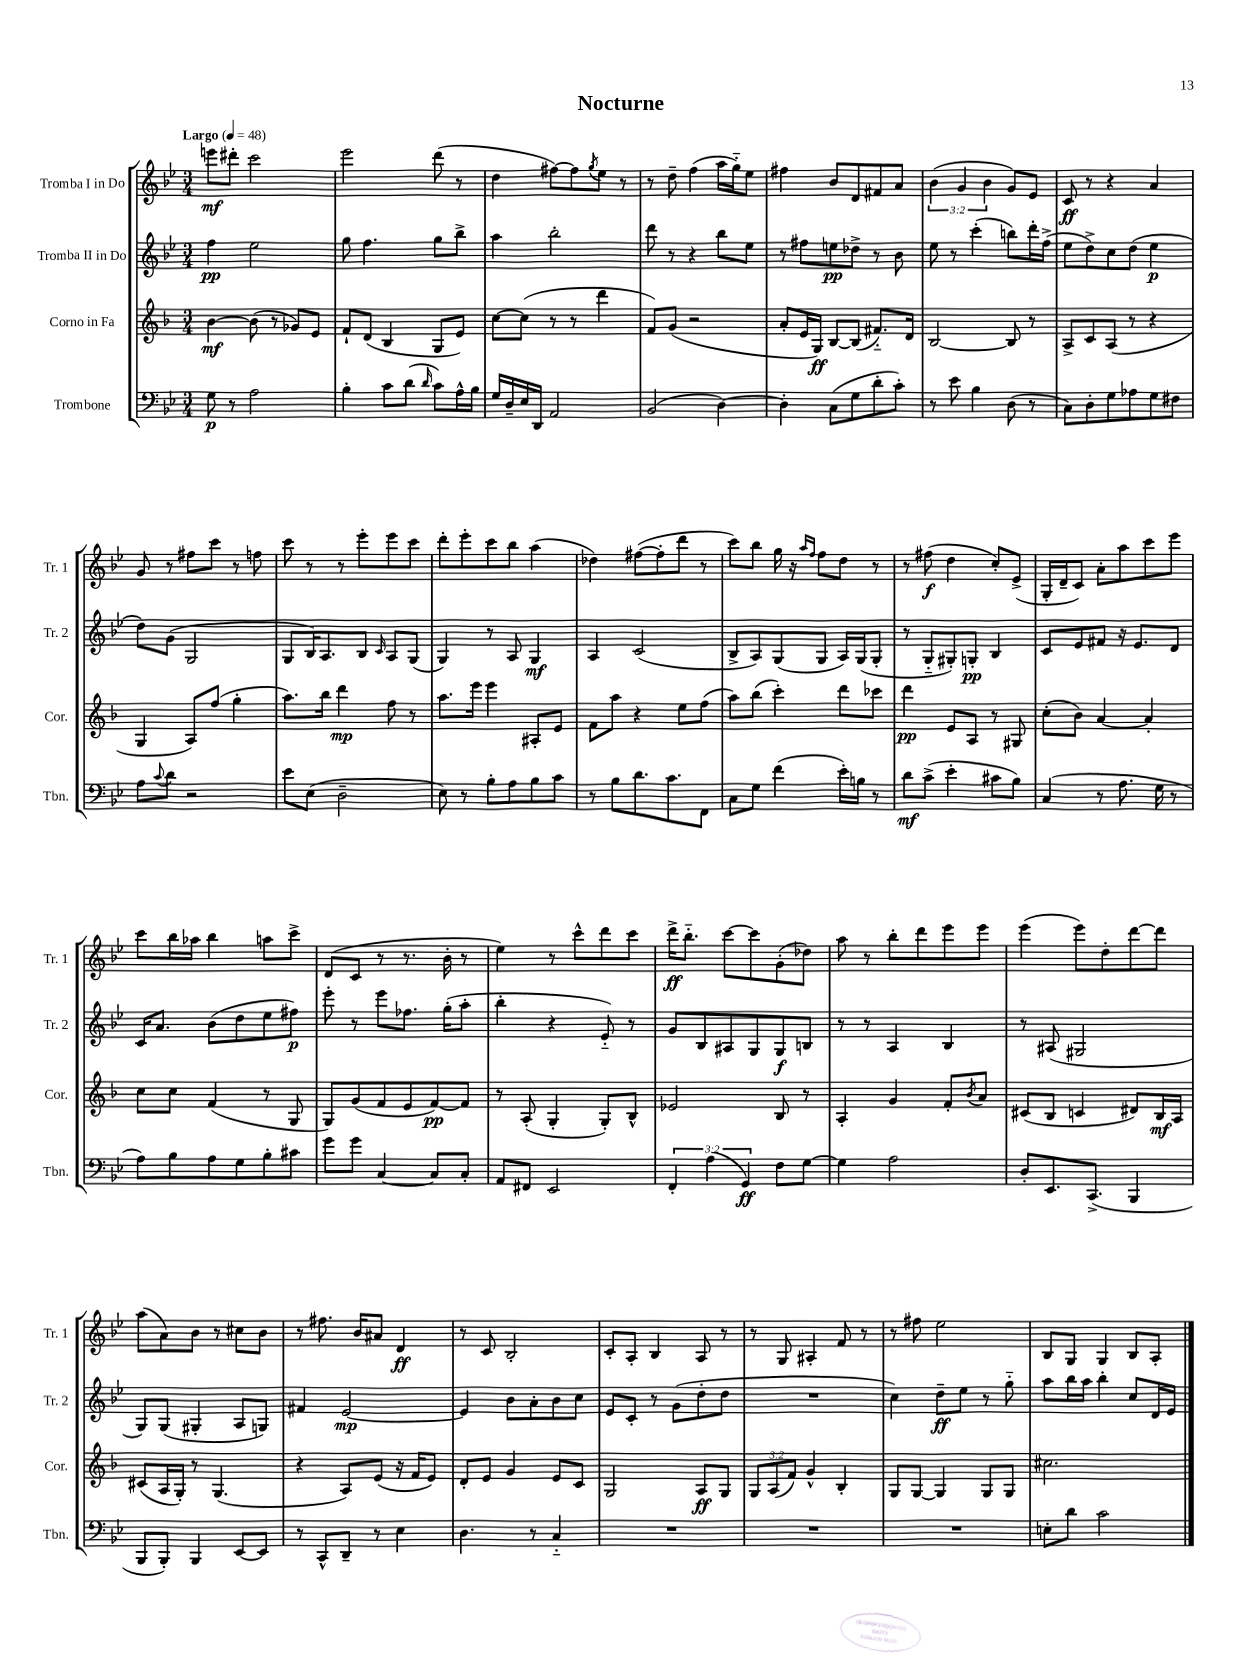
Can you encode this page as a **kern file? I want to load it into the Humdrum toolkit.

**kern	**dynam	**kern	**dynam	**kern	**dynam	**kern	**dynam
*part4	*part4	*part3	*part3	*part2	*part2	*part1	*part1
*staff4	*staff4	*staff3	*staff3	*staff2	*staff2	*staff1	*staff1
*I"Trombone	*	*I"Corno in Fa	*	*I"Tromba II in Do	*	*I"Tromba I in Do	*
*I'Tbn.	*	*I'Cor.	*	*I'Tr. 2	*	*I'Tr. 1	*
*clefF4	*	*clefG2	*	*clefG2	*	*clefG2	*
*k[b-e-]	*	*k[b-]	*	*k[b-e-]	*	*k[b-e-]	*
*M3/4	*	*M3/4	*	*M3/4	*	*M3/4	*
*MM48	*	*MM48	*	*MM48	*	*MM48	*
=1	=1	=1	=1	=1	=1	=1	=1
!	!	!	!	!	!	!LO:TX:a:B:t=Largo	!
8G\	p	[4b-\	mf	4ff\	pp	8eeen\L	mf
8r	.	.	.	.	.	8ddd#X'\J	.
2A\	.	(8b-\]	.	2ee-\	.	2ccc\	.
.	.	8r	.	.	.	.	.
.	.	8g-X/L)	.	.	.	.	.
.	.	8e/J	.	.	.	.	.
=2	=2	=2	=2	=2	=2	=2	=2
4B-'\	.	8f`/L	.	8gg\	.	2eee-\	.
.	.	(8d/J	.	4.ff\	.	.	.
8c\L	.	4B-/	.	.	.	.	.
(8d\J	.	.	.	.	.	.	.
16qqd/	.	.	.	.	.	.	.
8c\L)	.	8G/L	.	8gg\L	.	(8ddd\	.
16A^^\L	.	8e/J)	.	8bb-^\J	.	8r	.
16B-\JJ	.	.	.	.	.	.	.
=3	=3	=3	=3	=3	=3	=3	=3
16G/LL	.	[8cc\L	.	4aa\	.	4dd\	.
16D~/	.	.	.	.	.	.	.
16E-/	.	(8cc\J]	.	.	.	.	.
16DD/JJ	.	.	.	.	.	.	.
2AA/	.	8r	.	2bb-'\	.	[8ff#X\L)	.
.	.	8r	.	.	.	8ff#\]	.
.	.	.	.	.	.	8qgg/	.
.	.	4ddd\	.	.	.	8ee-\J	.
.	.	.	.	.	.	8r	.
=4	=4	=4	=4	=4	=4	=4	=4
(2BB-/	.	8f/L)	.	8ddd\	.	8r	.
.	.	(8g/J	.	8r	.	8dd~\	.
.	.	2r	.	4r	.	(4ff\	.
[4D\)	.	.	.	8bb-\L	.	16aa\LL	.
.	.	.	.	.	.	16gg\J)	.
.	.	.	.	8ee-\J	.	8ee-\J	.
=5	=5	=5	=5	=5	=5	=5	=5
4D'\]	.	8a'/L	.	8r	.	4ff#X\	.
.	.	16e/L	.	8ff#X\L	.	.	.
.	.	16G/JJ)	ff	.	.	.	.
(8C\L	.	[8B-/L	.	8een\	pp	8b-/L	.
8G\	.	(8B-/J]	.	8dd-X^\J	.	8d/	.
8d'\	.	8.f#X/L)	.	8r	.	8f#X/	.
8c'\J)	.	.	.	8b-\	.	8a/J	.
.	.	16d/Jk	.	.	.	.	.
=6	=6	=6	=6	=6	=6	=6	=6
8r	.	[2B-/	.	8ee-\	.	(6b-\	.
8e-\	.	.	.	8r	.	.	.
.	.	.	.	.	.	6g/	.
4B-\	.	.	.	(4ccc'\	.	.	.
.	.	.	.	.	.	6b-\	.
(8D\	.	8B-/]	.	8bbn\L)	.	8g/L)	.
8r	.	8r	.	16ddd'\L	.	8e-/J	.
.	.	.	.	(16ff^\JJ	.	.	.
=7	=7	=7	=7	=7	=7	=7	=7
8C\L)	.	8A^/L	.	8ee-\L	.	8c/	ff
8D'\	.	8c/	.	8dd^\)	.	8r	.
8G\	.	(8A/J	.	8cc\	.	4r	.
8A-X\	.	8r	.	(8dd\J	.	.	.
8G\	.	4r	.	4ee-\	p	4a/	.
8F#X\J	.	.	.	.	.	.	.
!!LO:LB:g=z
=8	=8	=8	=8	=8	=8	=8	=8
8A\L	.	4G/	.	8dd\L)	.	8g/	.
8qqc/	.	.	.	.	.	.	.
8d\J	.	.	.	(8g\J	.	8r	.
2r	.	8A/L)	.	2G/	.	8ff#X\L	.
.	.	(8ff/J	.	.	.	8ccc\J	.
.	.	4gg'\	.	.	.	8r	.
.	.	.	.	.	.	8ffn\	.
=9	=9	=9	=9	=9	=9	=9	=9
8e-\L	.	8.aa\L)	.	8G/L	.	8ccc\	.
(8E-\J	.	.	.	16B-/K)	.	8r	.
.	.	16bb-\Jk	.	8.A/	.	.	.
2D~\	.	4ddd\	mp	.	.	8r	.
.	.	.	.	8B-/J	.	8eee-'\L	.
.	.	.	.	16qqc/	.	.	.
.	.	8ff\	.	8A/L	.	8eee-\	.
.	.	8r	.	(8G/J	.	8ccc\J	.
=10	=10	=10	=10	=10	=10	=10	=10
8E-\)	.	8.aa\L	.	4G/)	.	8ddd'\L	.
8r	.	.	.	.	.	8eee-'\	.
.	.	16eee\Jk	.	.	.	.	.
8B-'\L	.	4eee\	.	8r	.	8ccc\	.
8A\	.	.	.	8A/	.	8bb-\J	.
8B-\	.	8A#X'/L	.	4G/	mf	(4aa\	.
8c\J	.	8e/J	.	.	.	.	.
=11	=11	=11	=11	=11	=11	=11	=11
8r	.	8f\L	.	4A/	.	4dd-X\)	.
8B-\L	.	8aa\J	.	.	.	.	.
8.d\	.	4r	.	(2c/	.	([8ff#X\L	.
.	.	.	.	.	.	8ff#'\]	.
8.c\	.	.	.	.	.	.	.
.	.	8ee\L	.	.	.	8ddd\J	.
8FF\J	.	(8ff\J	.	.	.	8r	.
=12	=12	=12	=12	=12	=12	=12	=12
8C\L	.	8aa\L)	.	8B-^/L	.	8ccc\L)	.
8G\J	.	(8bb-\J	.	8A/)	.	8bb-\J	.
(4f\	.	4ccc'\)	.	(8G/	.	16gg\	.
.	.	.	.	.	.	16r	.
.	.	.	.	.	.	16qqaa/LL	.
.	.	.	.	.	.	16qqff/JJ	.
.	.	.	.	8G/J	.	8ff\L	.
16e-'\LL)	.	8ddd\L	.	16A/LL)	.	8dd\J	.
16Bn\JJ	.	.	.	(16G/J	.	.	.
8r	.	8ccc-X\J	.	8G'/J	.	8r	.
=13	=13	=13	=13	=13	=13	=13	=13
8d\L	mf	4ddd\	pp	8r	.	8r	.
(8c^\J	.	.	.	8G/L	.	(8ff#X\	f
4e-'\	.	8e/L	.	8G#X'/)	.	4dd\	.
.	.	8A/J	.	8Gn'/J	pp	.	.
8c#X\L	.	8r	.	4B-/	.	8cc'/L)	.
8B-\J)	.	8G#X/	.	.	.	(8e-^/J	.
=14	=14	=14	=14	=14	=14	=14	=14
(4C/	.	(8cc'\L	.	8c/L	.	16G'/LL	.
.	.	.	.	.	.	16d~/J	.
.	.	8b-\J)	.	8e-/	.	8c/J)	.
8r	.	[4a/	.	8f#X/J	.	8a'\L	.
8.A\	.	.	.	16r	.	8aa\	.
.	.	.	.	8.e-/L	.	.	.
.	.	4a'/]	.	.	.	8ccc\	.
16G\	.	.	.	.	.	.	.
8r	.	.	.	8d/J	.	8eee-\J	.
!!LO:LB:g=z
=15	=15	=15	=15	=15	=15	=15	=15
8A\L)	.	8cc\L	.	16c/KL	.	8ccc\L	.
.	.	.	.	8.a/J	.	.	.
8B-\	.	8cc\J	.	.	.	16bb-\L	.
.	.	.	.	.	.	16aa-X\JJ	.
8A\	.	(4f/	.	(8b-\L	.	4bb-\	.
8G\	.	.	.	8dd\	.	.	.
8B-'\	.	8r	.	8ee-\	.	8aan\L	.
8c#X\J	.	8G/	.	8ff#X\J)	p	8ccc^\J	.
=16	=16	=16	=16	=16	=16	=16	=16
8g\L	.	8G/L)	.	8eee-'\	.	(8d/L	.
8g\J	.	(8g/	.	8r	.	8c/J	.
[4C/	.	8f/	.	8eee-\L	.	8r	.
.	.	8e/	.	8.ff-X\J	.	8.r	.
8C/L]	.	[8f/)	pp	.	.	.	.
.	.	.	.	(16gg'\KL	.	16b-'\	.
8C'/J	.	8f/J]	.	8aa'\J	.	8r	.
=17	=17	=17	=17	=17	=17	=17	=17
8AA/L	.	8r	.	4bb-'\	.	4ee-\)	.
8FF#X/J	.	(8A'/	.	.	.	.	.
2EE-/	.	4G'/	.	4r	.	8r	.
.	.	.	.	.	.	8ccc^^\L	.
.	.	8G'/L)	.	8e-/)	.	8ddd\	.
.	.	8B-^^/J	.	8r	.	8ccc\J	.
=18	=18	=18	=18	=18	=18	=18	=18
6FF'/	.	2e-X/	.	8g/L	.	16ddd^\KL	ff
.	.	.	.	.	.	8.bb-\J	.
.	.	.	.	8B-/	.	.	.
(6A\	.	.	.	.	.	.	.
.	.	.	.	8A#X/	.	[8ccc\L	.
6GG/)	ff	.	.	.	.	.	.
.	.	.	.	8G/	.	8ccc\]	.
8F\L	.	8B-/	.	8G/	f	(8g'\	.
[8G\J	.	8r	.	8Bn/J	.	8dd-X\J)	.
=19	=19	=19	=19	=19	=19	=19	=19
4G\]	.	4A'/	.	8r	.	8aa\	.
.	.	.	.	8r	.	8r	.
2A\	.	4g/	.	4A/	.	8bb-'\L	.
.	.	.	.	.	.	8ddd\	.
.	.	8f'/L	.	4B-/	.	8eee-\	.
.	.	8qb-/	.	.	.	.	.
.	.	8a/J	.	.	.	8eee-\J	.
=20	=20	=20	=20	=20	=20	=20	=20
8D'/L	.	(8c#X/L	.	8r	.	(4eee-\	.
8.EE-/	.	8B-/J	.	(8A#X/	.	.	.
.	.	4cn/	.	2G#X/	.	8eee-\L)	.
(8.CC^/J	.	.	.	.	.	.	.
.	.	.	.	.	.	8dd'\	.
4BBB-/	.	8d#X/L)	.	.	.	[8ddd\	.
.	.	16B-/L	mf	.	.	8ddd\J]	.
.	.	16A/JJ	.	.	.	.	.
!!LO:LB:g=z
=21	=21	=21	=21	=21	=21	=21	=21
8BBB-/L	.	(8c#X/L	.	8G/L)	.	(8aa\L	.
8BBB-'/J)	.	16A/L	.	(8G/J	.	8a\)	.
.	.	16G'/JJ)	.	.	.	.	.
4BBB-/	.	8r	.	4G#X'/	.	8b-\J	.
.	.	(4.G/	.	.	.	8r	.
[8EE-/L	.	.	.	8A/L	.	8cc#X\L	.
8EE-/J]	.	.	.	8Gn/J)	.	8b-\J	.
=22	=22	=22	=22	=22	=22	=22	=22
8r	.	4r	.	4f#X/	.	8r	.
8CC^^/L	.	.	.	.	.	8.ff#X\	.
8DD~/J	.	8A/L)	.	[2e-/	mp	.	.
.	.	.	.	.	.	16b-/KL	.
8r	.	(8e/J	.	.	.	8a#X/J	.
4E-\	.	16r	.	.	.	4d/	ff
.	.	16f/KL	.	.	.	.	.
.	.	8e/J)	.	.	.	.	.
=23	=23	=23	=23	=23	=23	=23	=23
4.D\	.	8d'/L	.	4e-/]	.	8r	.
.	.	8e/J	.	.	.	8c/	.
.	.	4g/	.	8b-\L	.	2B-'/	.
8r	.	.	.	8a'\	.	.	.
4C/	.	8e/L	.	8b-\	.	.	.
.	.	8c/J	.	8cc\J	.	.	.
=24	=24	=24	=24	=24	=24	=24	=24
2.r	.	2G/	.	8e-/L	.	8c'/L	.
.	.	.	.	8c'/J	.	8A'/J	.
.	.	.	.	8r	.	4B-/	.
.	.	.	.	(8g\L	.	.	.
.	.	8A/L	ff	8dd'\	.	8A/	.
.	.	8G/J	.	8dd\J	.	8r	.
=25	=25	=25	=25	=25	=25	=25	=25
2.r	.	12G/L	.	2.r	.	8r	.
.	.	(12A/	.	.	.	.	.
.	.	.	.	.	.	8G/	.
.	.	12f/J)	.	.	.	.	.
.	.	4g^^/	.	.	.	4A#X'/	.
.	.	4B-'/	.	.	.	8f/	.
.	.	.	.	.	.	8r	.
=26	=26	=26	=26	=26	=26	=26	=26
2.r	.	8G/L	.	4cc\)	.	8r	.
.	.	[8G/J	.	.	.	8ff#X\	.
.	.	4G/]	.	8dd~\L	ff	2ee-\	.
.	.	.	.	8ee-\J	.	.	.
.	.	8G/L	.	8r	.	.	.
.	.	8G/J	.	8gg\	.	.	.
=27	=27	=27	=27	=27	=27	=27	=27
8En'\L	.	2.cc#X\	.	8aa\L	.	8B-/L	.
8d\J	.	.	.	16bb-\L	.	8G/J	.
.	.	.	.	16aa\JJ	.	.	.
2c\	.	.	.	4bb-'\	.	4G/	.
.	.	.	.	8cc/L	.	8B-/L	.
.	.	.	.	16d/L	.	8A'/J	.
.	.	.	.	16e-/JJ	.	.	.
==	==	==	==	==	==	==	==
*-	*-	*-	*-	*-	*-	*-	*-
